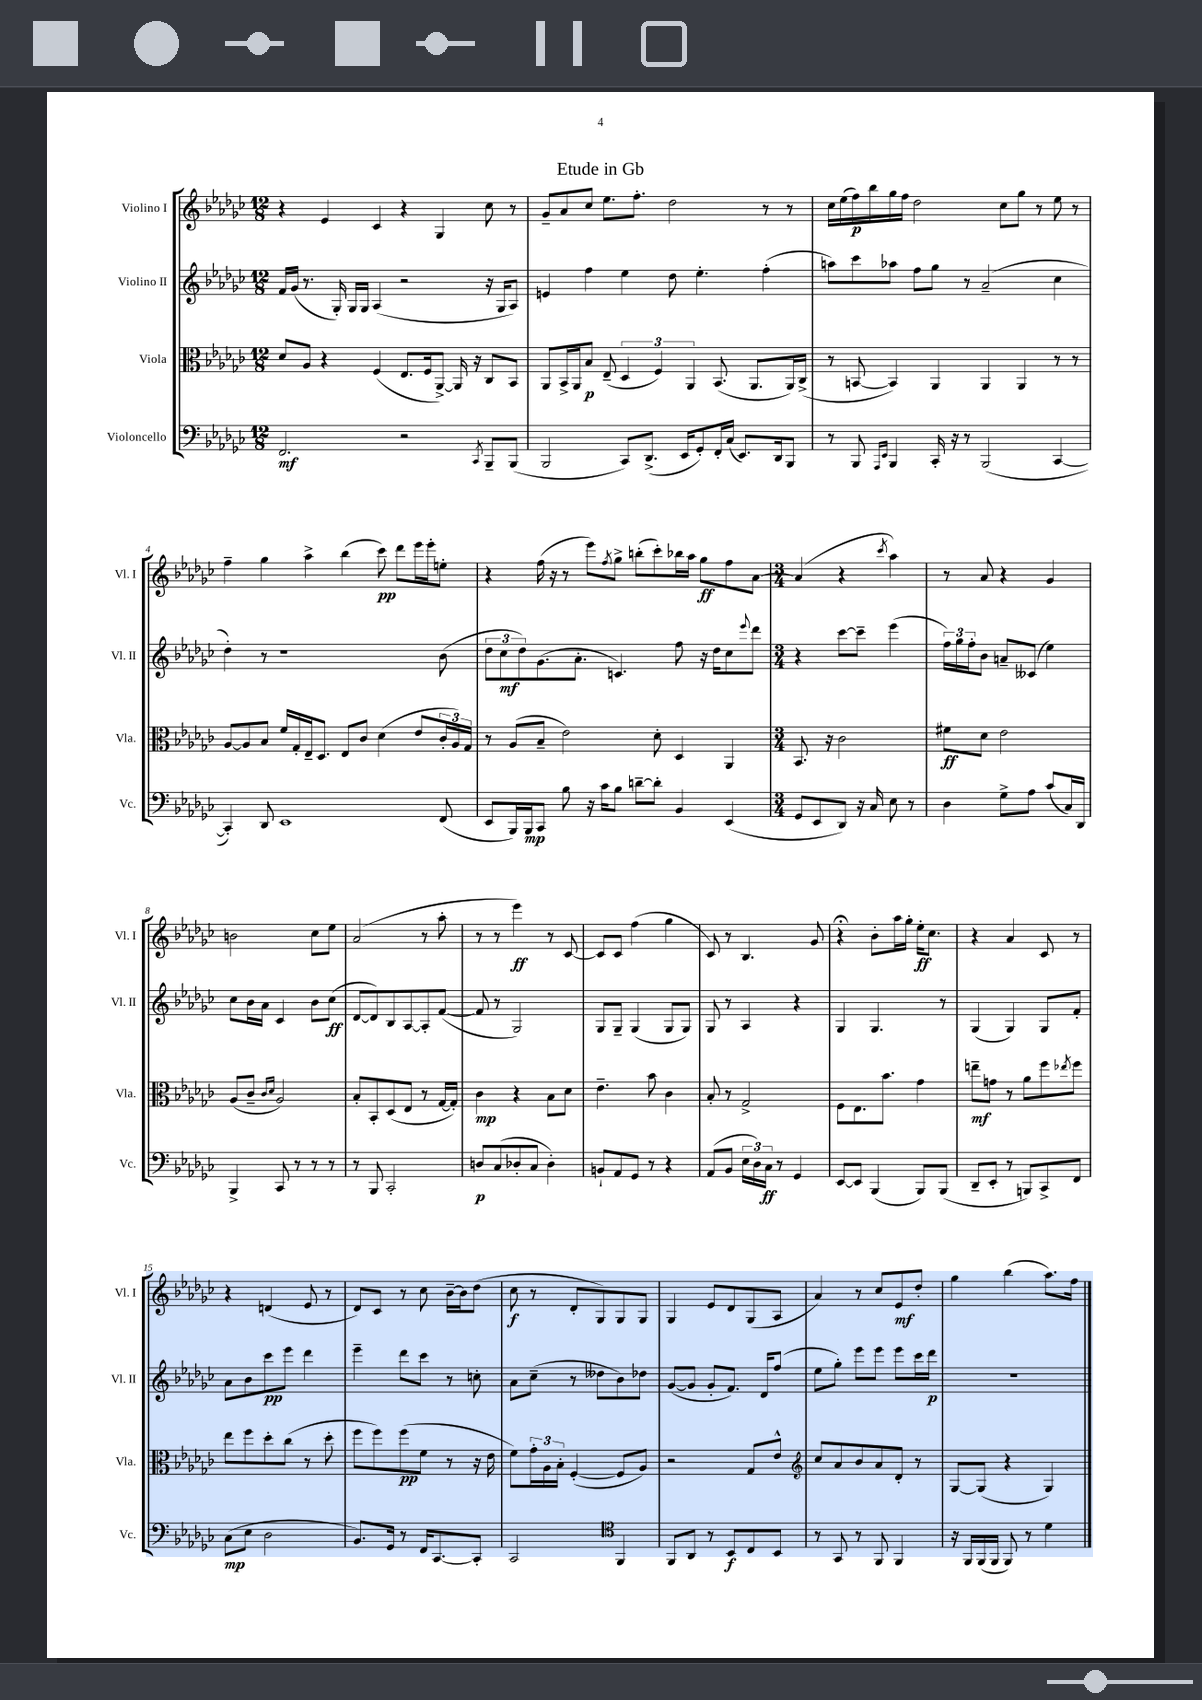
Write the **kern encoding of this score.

**kern	**dynam	**kern	**dynam	**kern	**dynam	**kern	**dynam
*part4	*part4	*part3	*part3	*part2	*part2	*part1	*part1
*staff4	*staff4	*staff3	*staff3	*staff2	*staff2	*staff1	*staff1
*I"Violoncello	*	*I"Viola	*	*I"Violino II	*	*I"Violino I	*
*I'Vc.	*	*I'Vla.	*	*I'Vl. II	*	*I'Vl. I	*
*clefF4	*	*clefC3	*	*clefG2	*	*clefG2	*
*k[b-e-a-d-g-c-]	*	*k[b-e-a-d-g-c-]	*	*k[b-e-a-d-g-c-]	*	*k[b-e-a-d-g-c-]	*
*M12/8	*	*M12/8	*	*M12/8	*	*M12/8	*
=1	=1	=1	=1	=1	=1	=1	=1
2.FF/	mf	8d-/L	.	16f/LL	.	4r	.
.	.	.	.	(16g-/JJ	.	.	.
.	.	8A-/J	.	8.r	.	.	.
.	.	4r	.	.	.	4e-/	.
.	.	.	.	16G-'/)	.	.	.
.	.	.	.	16G-/LL	.	.	.
.	.	.	.	16G-/JJ	.	.	.
.	.	(4F/	.	(4A-/	.	4c-/	.
2r	.	8.E-/L	.	2r	.	4r	.
.	.	16F/k	.	.	.	.	.
.	.	[8AA-^/J)	.	.	.	4G-/	.
.	.	16AA-/]	.	.	.	.	.
.	.	16r	.	.	.	.	.
8qCC-/	.	.	.	.	.	.	.
8BBB-~/L	.	8C-/L	.	16r	.	8cc-\	.
.	.	.	.	16G-/KL	.	.	.
(8BBB-/J	.	8BB-/J	.	8A-/J)	.	8r	.
=2	=2	=2	=2	=2	=2	=2	=2
2BBB-/	.	8AA-/L	.	4en/	.	8g-~/L	.
.	.	16BB-^/L	.	.	.	8a-/	.
.	.	16AA-/J	.	.	.	.	.
.	.	8B-/J	p	4ff\	.	8cc-/J	.
.	.	(8E-~/	.	.	.	8.ee-\L	.
8CC-/L)	.	6D-/	.	4ee-\	.	.	.
.	.	.	.	.	.	8.ff'\J	.
(8.DD-^/J	.	.	.	.	.	.	.
.	.	6F/)	.	.	.	.	.
.	.	.	.	8dd-\	.	2dd-\	.
16EE-/KL	.	.	.	.	.	.	.
.	.	6AA-/	.	.	.	.	.
8GG-'/)	.	.	.	4.ee-'\	.	.	.
16FF'/L	.	(8.BB-/	.	.	.	.	.
(16C-/JJ	.	.	.	.	.	.	.
8.EE-/L)	.	.	.	.	.	.	.
.	.	8.AA-/L	.	.	.	.	.
.	.	.	.	(4ff'\	.	8r	.
16DD-/k	.	.	.	.	.	.	.
8BBB-/J	.	16AA-/L)	.	.	.	8r	.
.	.	(16C-^/JJ	.	.	.	.	.
=3	=3	=3	=3	=3	=3	=3	=3
8r	.	8r	.	8aan\L)	.	16cc-\LL	.
.	.	.	.	.	.	(16ee-\	.
8BBB-/	.	[8BBn/	.	8ccc-\	.	16ff\)	p
.	.	.	.	.	.	16bb-\	.
16qqAAA-/LL	.	.	.	.	.	.	.
16qqEE-/JJ	.	.	.	.	.	.	.
4BBB-/	.	4BB/])	.	8aa-X\J	.	16gg-\	.
.	.	.	.	.	.	16ff\JJ	.
.	.	.	.	8ff\L	.	2dd-\	.
16CC-'/	.	4AA-/	.	8gg-\J	.	.	.
16r	.	.	.	.	.	.	.
8r	.	.	.	8r	.	.	.
(2BBB-/	.	4AA-/	.	(2a-~/	.	.	.
.	.	.	.	.	.	8cc-\L	.
.	.	4AA-/	.	.	.	8gg-\J	.
.	.	.	.	.	.	8r	.
[4CC-/	.	8r	.	4cc-\	.	8ee-\	.
.	.	8r	.	.	.	8r	.
!!LO:LB:g=z
=4	=4	=4	=4	=4	=4	=4	=4
4CC-'/])	.	[8A-/L	.	4dd-'\)	.	4ff~\	.
.	.	8A-/]	.	.	.	.	.
8DD-/	.	8B-/J	.	8r	.	4gg-\	.
1EE-	.	16f/LL	.	1r	.	.	.
.	.	16G-'/	.	.	.	.	.
.	.	16E-~/J	.	.	.	4aa-^\	.
.	.	8.D-/J	.	.	.	.	.
.	.	8E-/L	.	.	.	(4bb-\	.
.	.	8c-/J	.	.	.	.	.
.	.	(4d-\	.	.	.	8ccc-\)	pp
.	.	.	.	.	.	8ddd-\L	.
.	.	8e-/L	.	.	.	16eee-\L	.
.	.	.	.	.	.	16eee-'\J	.
(8FF/	.	24c-'/L	.	(8b-\	.	8een'\J	.
.	.	24A-/)	.	.	.	.	.
.	.	24G-/JJ	.	.	.	.	.
=5	=5	=5	=5	=5	=5	=5	=5
8EE-/L	.	8r	.	12dd-\L	.	4r	.
.	.	.	.	12cc-\	mf	.	.
16BBB-/L)	.	(8A-/L	.	.	.	.	.
.	.	.	.	12dd-\)	.	.	.
16BBB-/J	mp	.	.	.	.	.	.
8CC-/J	.	8B-~/J	.	(8.g-\	.	(16ff\	.
.	.	.	.	.	.	16r	.
8B-\	.	2e-\)	.	.	.	8r	.
.	.	.	.	8.a-'\J	.	.	.
16r	.	.	.	.	.	8eee-\L)	.
16c-\KL	.	.	.	.	.	.	.
.	.	.	.	.	.	8qff/	.
8B-\J	.	.	.	4.cn/)	.	8gg-^\J	.
[8dn~\L	.	.	.	.	.	(8bbn'\L	.
8d'\J]	.	8d-'\	.	.	.	8ccc-'\)	.
4BB-/	.	4D-/	.	8ff\	.	16bb-X\L	.
.	.	.	.	.	.	16aa-\JJ	.
.	.	.	.	16r	.	8gg-\L	ff
.	.	.	.	16dd-\KL	.	.	.
(4EE-/	.	4AA-/	.	8cc-\	.	8ff\	.
.	.	.	.	8qqeee-/	.	.	.
.	.	.	.	8ddd-\J	.	[8a-\J	.
=6	=6	=6	=6	=6	=6	=6	=6
*M3/4	*	*M3/4	*	*M3/4	*	*M3/4	*
8GG-/L	.	8.BB-/	.	4r	.	(4a-/]	.
8EE-/	.	.	.	.	.	.	.
.	.	16r	.	.	.	.	.
8DD-/J)	.	2c-\	.	[8ccc-\L	.	4r	.
16r	.	.	.	8ccc-~\J]	.	.	.
16C-/	.	.	.	.	.	.	.
.	.	.	.	.	.	8qccc-/	.
8E-\	.	.	.	(4eee-\	.	4aa-\)	.
8r	.	.	.	.	.	.	.
=7	=7	=7	=7	=7	=7	=7	=7
4D-\	.	8f#X\L	ff	24ff\LL)	.	8r	.
.	.	.	.	24gg-\	.	.	.
.	.	.	.	24ff'\J	.	.	.
.	.	8d-\J	.	8b-\J	.	8a-/	.
8G-^\L	.	2e-\	.	8an~/L	.	4r	.
8A-\J	.	.	.	(8c--X/J	.	.	.
(8c-/L	.	.	.	4ee-\)	.	4g-/	.
16C-/L)	.	.	.	.	.	.	.
16DD-/JJ	.	.	.	.	.	.	.
!!LO:LB:g=z
=8	=8	=8	=8	=8	=8	=8	=8
4BBB-^/	.	(8A-/L	.	8cc-\L	.	2bn\	.
.	.	8c-~/J	.	16b-\L	.	.	.
.	.	.	.	16a-\JJ	.	.	.
.	.	16qqc-/LL	.	.	.	.	.
.	.	16qqd-/JJ	.	.	.	.	.
8CC-/	.	2A-/)	.	4c-/	.	.	.
8r	.	.	.	.	.	.	.
8r	.	.	.	8b-\L	.	8cc-\L	.
8r	.	.	.	(8cc-\J	ff	8ee-\J	.
=9	=9	=9	=9	=9	=9	=9	=9
8r	.	8B-'/L	.	[8d-/L	.	(2a-/	.
8BBB-/	.	8BB-'/	.	8d-/])	.	.	.
2CC-'/	.	(8D-/	.	8B-/	.	.	.
.	.	8E-/J	.	[8A-/	.	.	.
.	.	8r	.	8A-'/]	.	8r	.
.	.	[16G-/LL	.	([8f/J	.	8aa-'\	.
.	.	16G-'/JJ])	.	.	.	.	.
=10	=10	=10	=10	=10	=10	=10	=10
8Dn/L	p	4c-\	mp	8f/]	.	8r	.
(8C-/	.	.	.	8r	.	8r	.
8D-X'/	.	4r	.	2G-/)	.	4eee-\)	ff
8C-/J	.	.	.	.	.	.	.
4D-'\)	.	8B-\L	.	.	.	8r	.
.	.	8d-\J	.	.	.	[8c-/	.
=11	=11	=11	=11	=11	=11	=11	=11
8BBn`/L	.	4.e-~\	.	8G-/L	.	8c-/L]	.
8AA-/	.	.	.	8G-~/J	.	8c-/J	.
8GG-/J	.	.	.	(4G-/	.	(4ff\	.
8r	.	8b-\	.	.	.	.	.
4r	.	4c-\	.	8G-/L	.	4gg-\	.
.	.	.	.	8G-/J)	.	.	.
=12	=12	=12	=12	=12	=12	=12	=12
(8AA-/L	.	8B-'/	.	8G-/	.	8c-/)	.
8BB-/J	.	8r	.	8r	.	8r	.
24E-\LL	.	2G-^/	.	4A-/	.	4.B-/	.
24D-\)	.	.	.	.	.	.	.
24C-\JJ	ff	.	.	.	.	.	.
8r	.	.	.	.	.	.	.
4GG-/	.	.	.	4r	.	.	.
.	.	.	.	.	.	8g-/	.
=13	=13	=13	=13	=13	=13	=13	=13
[8EE-/L	.	8F\L	.	4G-/	.	4r;<	.
8EE-/J]	.	8.E-\	.	.	.	.	.
(4BBB-/	.	.	.	4.G-/	.	8b-'\L	.
.	.	8.b-\J	.	.	.	.	.
.	.	.	.	.	.	16aa-\L	.
.	.	.	.	.	.	16gg-'\JJ	.
8BBB-/L)	.	4g-\	.	.	.	16ee-'\KL	ff
.	.	.	.	.	.	8.cc-\J	.
(8BBB-/J	.	.	.	8r	.	.	.
=14	=14	=14	=14	=14	=14	=14	=14
8DD-~/L	.	8een~\L	mf	(4G-/	.	4r	.
8EE-'/J	.	8gn\J	.	.	.	.	.
8r	.	8r	.	4G-/)	.	4a-/	.
8BBBn/L)	.	8a-\L	.	.	.	.	.
8CC-^/	.	8ff\	.	8G-/L	.	8c-/	.
.	.	8qee-X/	.	.	.	.	.
8FF/J	.	8ff\J	.	8f'/J	.	8r	.
!!LO:LB:g=z
=15	=15	=15	=15	=15	=15	=15	=15
(8C-\L	mp	8ee-\L	.	8a-\L	.	4r	.
8E-\J	.	8ff\	.	8b-\	.	.	.
2D-\	.	8dd-'\	.	8ccc-\	pp	(4dn/	.
.	.	(8cc-\J	.	8eee-\J	.	.	.
.	.	8r	.	4ddd-\	.	8e-/	.
.	.	8dd-'\	.	.	.	8r	.
=16	=16	=16	=16	=16	=16	=16	=16
8.BB-/L)	.	8ff\L	.	4eee-~\	.	8d-/L)	.
.	.	8ff\)	.	.	.	8c-/J	.
16GG-/Jk	.	.	.	.	.	.	.
8r	.	(8ff\	pp	8ddd-\L	.	8r	.
16FF/KL	.	8f\J	.	8ccc-\J	.	8cc-\	.
[8.CC-/	.	.	.	.	.	.	.
.	.	8r	.	8r	.	[16b-~\LL	.
.	.	.	.	.	.	16b-\J]	.
8CC-'/J]	.	16r	.	8ccn'\	.	(8dd-\J	.
.	.	16e-\	.	.	.	.	.
=17	=17	=17	=17	=17	=17	=17	=17
2CC-/	.	8f\L)	.	8a-\L	.	8cc-\	f
.	.	24g-'\L	.	(8cc-~\J	.	8r	.
.	.	24A-\	.	.	.	.	.
.	.	24B-'\JJ	.	.	.	.	.
.	.	([4F'/	.	8r	.	8d-'/L	.
.	.	.	.	8dd--X\L	.	8G-/)	.
*clefC4	*	*	*	*	*	*	*
4FF/	.	8F/L]	.	8b-\)	.	8G-/	.
.	.	8A-/J)	.	8dd-X\J	.	8G-/J	.
=18	=18	=18	=18	=18	=18	=18	=18
8FF/L	.	2r	.	([8g-/L	.	4G-/	.
8AA-/J	.	.	.	8g-/J]	.	.	.
8r	.	.	.	8g-'/L	.	8e-/L	.
8BB-/L	f	.	.	8.f/J)	.	8d-/	.
8C-/	.	8G-/L	.	.	.	(8G-/	.
.	.	.	.	16d-/KL	.	.	.
8BB-/J	.	8e-^^/J	.	(8ff/J	.	8A-/J	.
=19	=19	=19	=19	=19	=19	=19	=19
*	*	*clefG2	*	*	*	*	*
8r	.	8cc-/L	.	8ee-\L	.	4a-/)	.
8GG-/	.	8a-/	.	8gg-'\J)	.	.	.
8r	.	8b-/	.	8eee-\L	.	8r	.
8FF/	.	8a-/	.	8eee-\J	.	8cc-/L	.
4FF/	.	8d-'/J	.	8eee-\L	.	8e-/	mf
.	.	8r	.	16ccc-\L	.	8dd-'/J	.
.	.	.	.	16ddd-\JJ	p	.	.
=20	=20	=20	=20	=20	=20	=20	=20
16r	.	[8G-/L	.	2.r	.	4gg-\	.
16FF/LL	.	.	.	.	.	.	.
(16FF/	.	(8G-/J]	.	.	.	.	.
16FF/JJ	.	.	.	.	.	.	.
8FF/)	.	4r	.	.	.	(4bb-\	.
8r	.	.	.	.	.	.	.
4d-\	.	4G-/)	.	.	.	8.aa-\L)	.
.	.	.	.	.	.	16ff\Jk	.
==	==	==	==	==	==	==	==
*-	*-	*-	*-	*-	*-	*-	*-
